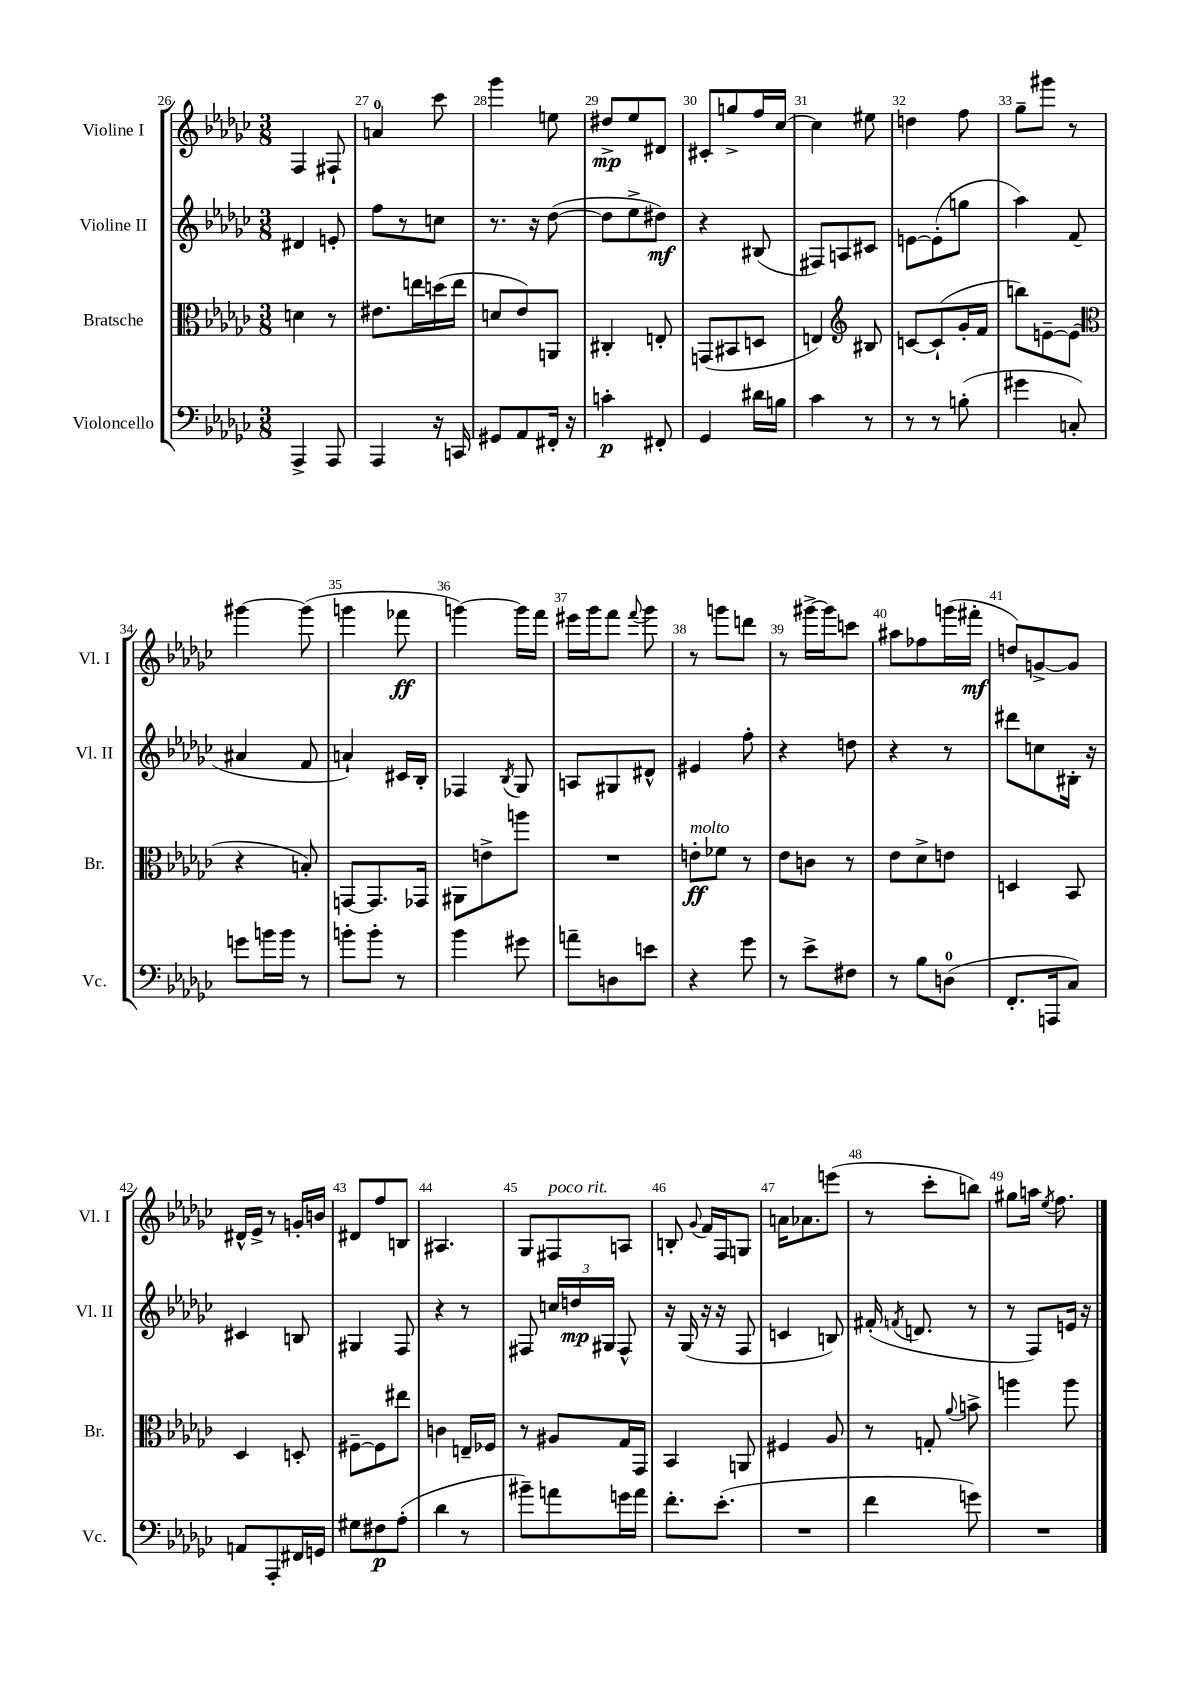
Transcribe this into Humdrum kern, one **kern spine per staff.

**kern	**kern	**kern	**kern
*staff4	*staff3	*staff2	*staff1
*clefF4	*clefC3	*clefG2	*clefG2
*k[b-e-a-d-g-c-]	*k[b-e-a-d-g-c-]	*k[b-e-a-d-g-c-]	*k[b-e-a-d-g-c-]
*M3/8	*M3/8	*M3/8	*M3/8
4AAA-^	4d	4d#	4F
8AAA-	8r	8e'	8F#`
=	=	=	=
4AAA-	8.e#	8ff	4a
.	.	8r	.
.	16ee	.	.
16r	(16dd	8cc	8ccc-
16CC	16ee	.	.
=	=	=	=
8GG#	8d	8.r	4ggg-
8AA-	8e-)	.	.
.	.	16r	.
16FF#'	8AA	([8dd-	8ee
16r	.	.	.
=	=	=	=
4c'	4C#'	8dd-]	8dd#^
.	.	8ee-^	8ee-
8FF#'	8E'	8dd#)	8d#
=	=	=	=
4GG-	(8GG	4r	8c#'
.	8BB#	.	8gg^
16d#	8D	(8B#	16ff
16B	.	.	[16cc-
=	=	=	=
4c-	4E)	8F#)	4cc-]
.	.	8A	.
*	*clefG2	*	*
8r	8B#	8c#	8ee#
=	=	=	=
8r	[8c	[8e	4dd
8r	(8c`]	(8e']	.
(8B'	16g-'	8gg	8ff
.	16f	.	.
=	=	=	=
4g#	8bb)	4aa-)	8gg-~
.	[8e~	.	8ggg#
8C')	(8e]	(8f	8r
=	=	=	=
*	*clefC3	*	*
8g	4r	4a#	[4ggg#
16b	.	.	.
16b	.	.	.
8r	8B')	8f	(8ggg#]
=	=	=	=
8b'	[8GG	4a`)	4ggg
8b'	8.GG]	.	.
8r	.	16c#	8fff-
.	16GG-	16B-'	.
=	=	=	=
4b-	8AA#	4F-	[4ggg)
.	8e^	.	.
.	.	8qB-	.
8g#	8aa	8G-	16ggg]
.	.	.	16fff
=	=	=	=
8a~	4.r	8A	16eee#
.	.	.	16ggg-
8D	.	8G#	8fff
.	.	.	8qqfff
8e	.	8d#^^	8ggg-
=	=	=	=
4r	8e'	4e#	8r
.	8f-	.	8ggg
8g-	8r	8ff'	8ddd
=	=	=	=
8r	8e-	4r	8r
8e-^	8c	.	[16ggg#^
.	.	.	16ggg#]
8F#	8r	8dd	8ccc
=	=	=	=
8r	8e-	4r	8aa#
8B-	8d-^	.	8ff-
(8D	8e	8r	(16ggg
.	.	.	16fff#'
=	=	=	=
8.FF'	4D	8ddd#	8dd)
.	.	8cc	[8g^
16AAA	.	.	.
8C-)	8BB-	16B#'	8g]
.	.	16r	.
=	=	=	=
8AA	4D-	4c#	16d#^^
.	.	.	16e-^
8AAA-'	.	.	8r
16FF#	8D'	8B	16g'
16GG	.	.	16b
=	=	=	=
8G#	[8F#~	4G#	8d#
8F#	8F#]	.	8ff
(8A-'	8ee#	8F	8B
=	=	=	=
4d-	4c	4r	4.A#
8r	16E~	8r	.
.	16F-	.	.
=	=	=	=
8b#~)	8r	8F#	8G-
8a	8A#	24cc	8F#
.	.	24dd	.
.	.	24G#	.
16g	16G-	8F#^^	8A
16a	16GG-	.	.
=	=	=	=
8.f'	4BB-	16r	8B'
.	.	(16G-	.
.	.	.	8qqg-
.	.	16r	16f
(8.e-'	.	16r	16F
.	8AA	8F	8G
=	=	=	=
4.r	4F#	4c	16a
.	.	.	8.a-
.	8A-	8B)	(8eee
=	=	=	=
4f	8r	(16f#'	8r
.	.	8qf	.
.	.	8.d	.
.	8G'	.	8ccc-'
.	8qqa-	.	.
8g)	8b^	8r	8bb)
=	=	=	=
4.r	4aa	8r	8gg#
.	.	8F)	16aa
.	.	.	8qee-
.	.	.	8.ff
.	8aa	16e	.
.	.	16r	.
==	==	==	==
*-	*-	*-	*-
